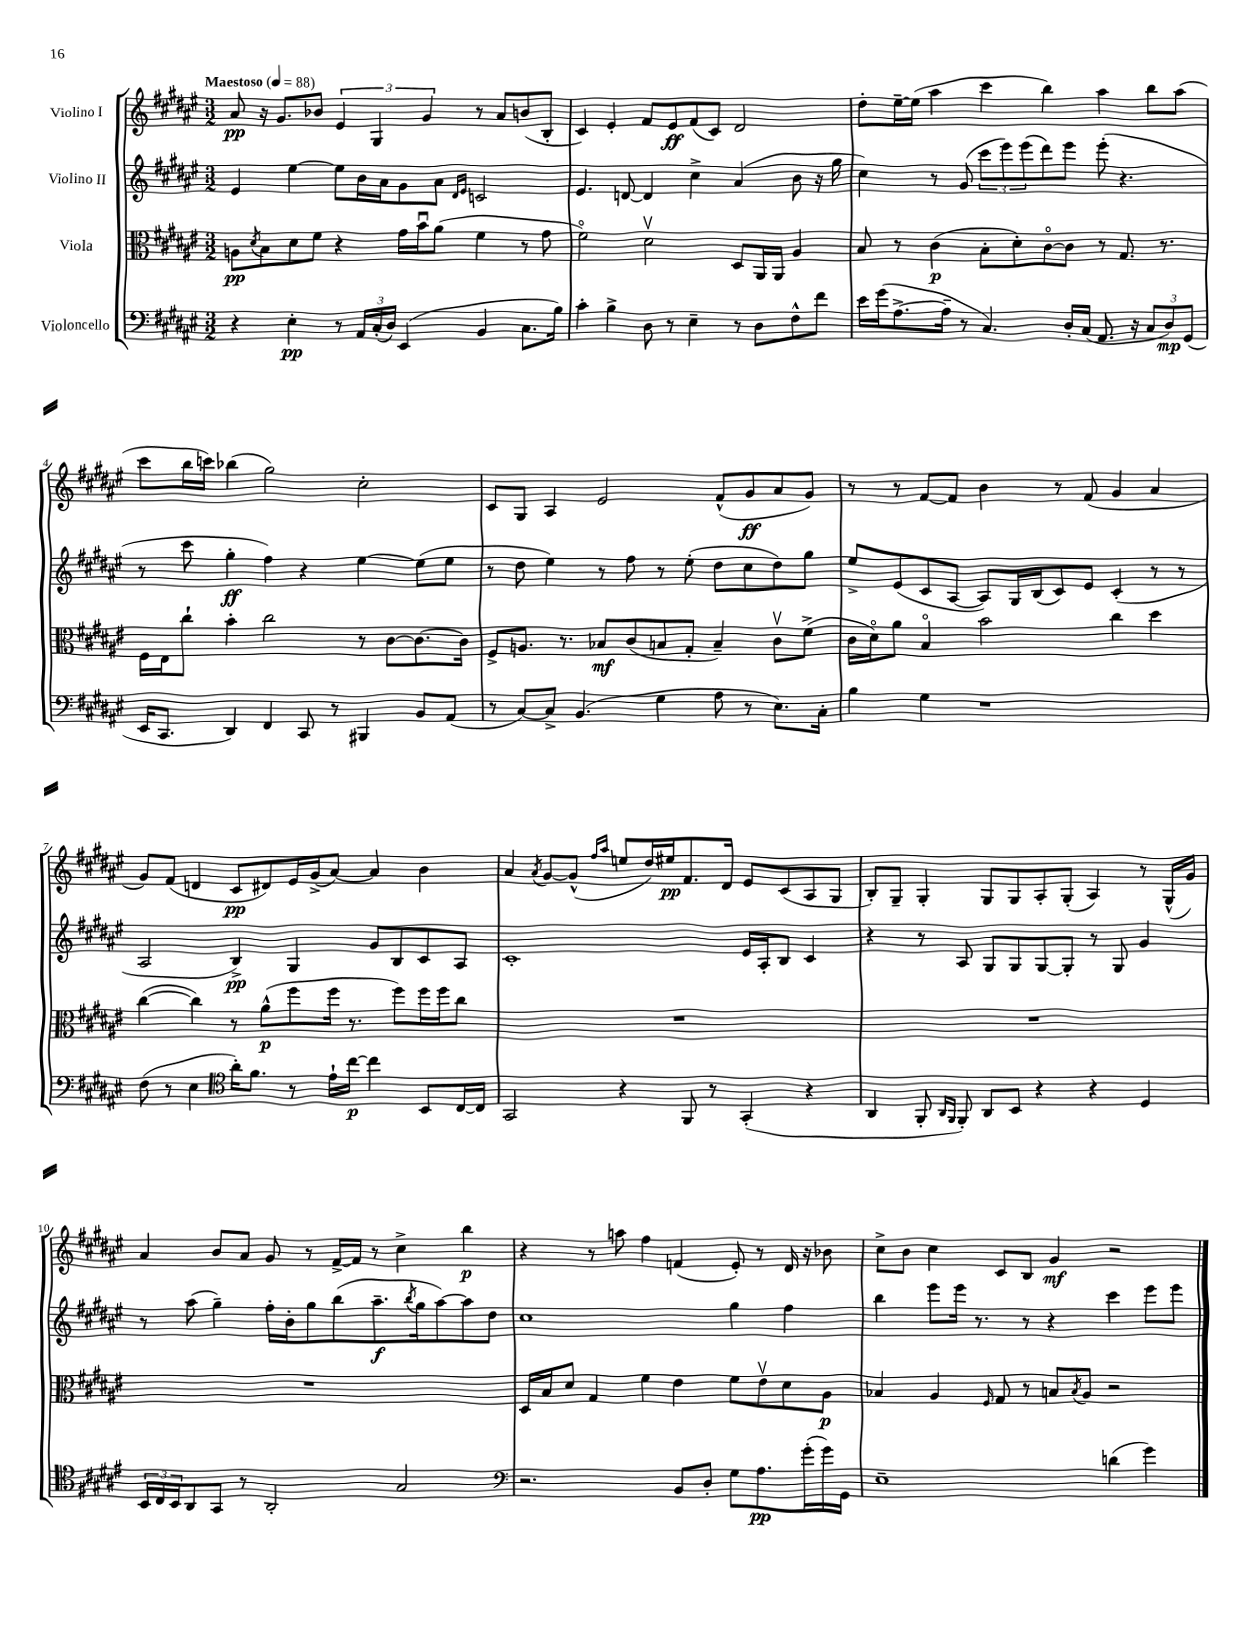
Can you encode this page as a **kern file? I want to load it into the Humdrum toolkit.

**kern	**dynam	**kern	**dynam	**kern	**dynam	**kern	**dynam
*part4	*part4	*part3	*part3	*part2	*part2	*part1	*part1
*staff4	*staff4	*staff3	*staff3	*staff2	*staff2	*staff1	*staff1
*I"Violoncello	*	*I"Viola	*	*I"Violino II	*	*I"Violino I	*
*clefF4	*	*clefC3	*	*clefG2	*	*clefG2	*
*k[f#c#g#d#a#e#]	*	*k[f#c#g#d#a#e#]	*	*k[f#c#g#d#a#e#]	*	*k[f#c#g#d#a#e#]	*
*M3/2	*	*M3/2	*	*M3/2	*	*M3/2	*
*MM88	*	*MM88	*	*MM88	*	*MM88	*
=1	=1	=1	=1	=1	=1	=1	=1
!	!	!	!	!	!	!LO:TX:a:B:t=Maestoso	!
4r	.	8An\L	pp	4e#/	.	8a#/	pp
.	.	8qd#/	.	.	.	.	.
.	.	8B\	.	.	.	16r	.
.	.	.	.	.	.	8.g#/L	.
4E#'\	pp	8d#\	.	[4ee#\	.	.	.
.	.	8f#\J	.	.	.	8b-X/J	.
8r	.	4r	.	8ee#\L]	.	6e#/	.
24AA#/LL	.	.	.	16b\L	.	.	.
(24C#'/	.	.	.	.	.	6G#/	.
.	.	.	.	16a#\J	.	.	.
24D#/JJ)	.	.	.	.	.	.	.
(4EE#/	.	16g#\LL	.	8g#\	.	.	.
.	.	16bu\J	.	.	.	.	.
.	.	.	.	.	.	6g#/	.
.	.	(8a#\J	.	8a#\J	.	.	.
.	.	.	.	16qqd#/LL	.	.	.
.	.	.	.	16qqe#/JJ	.	.	.
4BB/	.	4f#\	.	2cn/	.	8r	.
.	.	.	.	.	.	8a#/L	.
8.C#\L	.	8r	.	.	.	(8bn/	.
.	.	8g#\	.	.	.	8B'/J	.
16B\Jk)	.	.	.	.	.	.	.
=2	=2	=2	=2	=2	=2	=2	=2
4c#'\	.	2f#\)	.	4.e#/	.	4c#/)	.
4B^\	.	.	.	.	.	4e#'/	.
.	.	.	.	[8dn/	.	.	.
8D#\	.	2d#v\	.	4d/]	.	8f#/L	.
8r	.	.	.	.	.	8e#/	ff
4E#~\	.	.	.	4cc#^\	.	(8f#/	.
.	.	.	.	.	.	8c#/J)	.
8r	.	8D#/L	.	(4a#/	.	2d#/	.
8D#\L	.	16AA#/L	.	.	.	.	.
.	.	16AA#/JJ	.	.	.	.	.
8F#^^\	.	4A#/	.	8b\	.	.	.
8f#\J	.	.	.	16r	.	.	.
.	.	.	.	16gg#\	.	.	.
=3	=3	=3	=3	=3	=3	=3	=3
16e#\LL	.	8B/	.	4cc#\)	.	8dd#'\L	.
(16g#\J	.	.	.	.	.	.	.
[8.A#^\	.	8r	.	.	.	[16ee#~\L	.
.	.	.	.	.	.	(16ee#\JJ]	.
.	.	(4c#\	p	8r	.	4aa#\	.
16A#~\Jk]	.	.	.	.	.	.	.
8r	.	.	.	(8g#/	.	.	.
4.C#/)	.	8B'\L	.	12ccc#\L	.	4ccc#\	.
.	.	.	.	12eee#\)	.	.	.
.	.	8d#'\)	.	.	.	.	.
.	.	.	.	(12eee#\	.	.	.
.	.	[8c#\	.	8ddd#\)	.	4bb\)	.
16D#'/LL	.	8c#\J]	.	8eee#\J	.	.	.
(16C#/JJ	.	.	.	.	.	.	.
8.AA#/	.	8r	.	(8eee#'\	.	4aa#\	.
.	.	8.G#/	.	4.r	.	.	.
16r	.	.	.	.	.	.	.
12C#/L	.	.	.	.	.	8bb\L	.
.	.	8.r	.	.	.	.	.
12D#/)	mp	.	.	.	.	.	.
.	.	.	.	.	.	(8aa#\J	.
(12GG#/J	.	.	.	.	.	.	.
!!LO:LB:g=z
=4	=4	=4	=4	=4	=4	=4	=4
16EE#/KL	.	16F#\LL	.	8r	.	8ccc#\L	.
8.CC#/J	.	16E#\J	.	.	.	.	.
.	.	8cc#`\J	.	8ccc#\	.	16bb\L	.
.	.	.	.	.	.	16cccn\JJ)	.
4DD#/)	.	4b'\	.	4gg#'\	ff	(4bb-X\	.
4FF#/	.	2cc#\	.	4ff#\)	.	2gg#\)	.
8CC#/	.	.	.	4r	.	.	.
8r	.	.	.	.	.	.	.
4BBB#X/	.	8r	.	[4ee#\	.	2cc#'\	.
.	.	[8c#\L	.	.	.	.	.
8BB/L	.	8.c#\_	.	(8ee#\L]	.	.	.
(8AA#/J	.	.	.	8ee#\J	.	.	.
.	.	16c#\Jk]	.	.	.	.	.
=5	=5	=5	=5	=5	=5	=5	=5
8r	.	8F#^/L	.	8r	.	8c#/L	.
[8C#/L)	.	8.An/J	.	8dd#\	.	8G#/J	.
8C#^/J]	.	.	.	4ee#\)	.	4A#/	.
.	.	8.r	.	.	.	.	.
(4.BB/	.	.	.	.	.	.	.
.	.	8B-X/L	mf	8r	.	2e#/	.
.	.	(8c#/	.	8ff#\	.	.	.
4G#\	.	8Bn/	.	8r	.	.	.
.	.	8G#'/J	.	(8ee#'\	.	.	.
8A#\	.	4B~/)	.	8dd#\L	.	(8f#^^/L	.
8r	.	.	.	8cc#\	.	8g#/	ff
8.E#\L)	.	8c#v\L	.	8dd#\)	.	8a#/	.
.	.	(8f#^\J	.	8gg#\J	.	8g#/J)	.
16C#'\Jk	.	.	.	.	.	.	.
=6	=6	=6	=6	=6	=6	=6	=6
4B\	.	16c#\LL	.	8ee#^/L	.	8r	.
.	.	16d#\J)	.	.	.	.	.
.	.	8a#\J	.	(8e#/	.	8r	.
4G#\	.	4B/	.	8c#/	.	[8f#/L	.
.	.	.	.	[8A#/J	.	8f#/J]	.
1r	.	2b\	.	8A#/L])	.	4b\	.
.	.	.	.	16G#/L	.	.	.
.	.	.	.	(16B/J	.	.	.
.	.	.	.	8c#/)	.	8r	.
.	.	.	.	8e#/J	.	(8f#/	.
.	.	4cc#\	.	(4c#'/	.	4g#/	.
.	.	4dd#\	.	8r	.	4a#/	.
.	.	.	.	8r	.	.	.
!!LO:LB:g=z
=7	=7	=7	=7	=7	=7	=7	=7
(8F#\	.	([4cc#\	.	2A#/	.	8g#/L)	.
8r	.	.	.	.	.	(8f#/J	.
4E#\	.	4cc#\])	.	.	.	4dn/	.
*clefC4	*	*	*	*	*	*	*
16a#'\KL)	.	8r	.	4B^/)	pp	8c#/L	pp
8.f#\J	.	.	.	.	.	.	.
.	.	(8a#^^\L	p	.	.	8d#X/)	.
8r	.	8ff#\	.	4G#/	.	16e#/L	.
.	.	.	.	.	.	(16g#^/J	.
16e#`\LL	.	16ff#\Jk	.	.	.	[8a#/J)	.
[16cc#\JJ	p	8.r	.	.	.	.	.
4cc#\]	.	.	.	8g#/L	.	4a#/]	.
.	.	8ff#\L)	.	8B/	.	.	.
8BB/L	.	16ff#\L	.	8c#/	.	4b\	.
.	.	16ff#\J	.	.	.	.	.
[16C#/L	.	8cc#\J	.	8A#/J	.	.	.
16C#/JJ]	.	.	.	.	.	.	.
=8	=8	=8	=8	=8	=8	=8	=8
2GG#/	.	1.r	.	1c#'	.	4a#/	.
.	.	.	.	.	.	8qa#/	.
.	.	.	.	.	.	[8g#/L	.
.	.	.	.	.	.	(8g#^^/J]	.
.	.	.	.	.	.	16qqff#/LL	.
.	.	.	.	.	.	16qqaa#/JJ	.
4r	.	.	.	.	.	8een/L	.
.	.	.	.	.	.	16dd#/L)	.
.	.	.	.	.	.	16ee#X/J	pp
8FF#/	.	.	.	.	.	8.f#/	.
8r	.	.	.	.	.	.	.
.	.	.	.	.	.	16d#/Jk	.
(4GG#'/	.	.	.	16e#/LL	.	8e#/L	.
.	.	.	.	16A#'/J	.	.	.
.	.	.	.	8B/J	.	(8c#/	.
4r	.	.	.	4c#/	.	8A#/	.
.	.	.	.	.	.	8G#/J	.
=9	=9	=9	=9	=9	=9	=9	=9
4AA#/	.	1.r	.	4r	.	8B'/L)	.
.	.	.	.	.	.	8G#~/J	.
8FF#'/	.	.	.	8r	.	4G#'/	.
16qqAA#/LL	.	.	.	.	.	.	.
16qqFF#/JJ	.	.	.	.	.	.	.
8FF#'/)	.	.	.	8A#/	.	.	.
8AA#/L	.	.	.	8G#/L	.	8G#/L	.
8BB/J	.	.	.	8G#/	.	8G#/	.
4r	.	.	.	[8G#/	.	8A#'/	.
.	.	.	.	8G#'/J]	.	(8G#'/J	.
4r	.	.	.	8r	.	4A#/)	.
.	.	.	.	8G#/	.	.	.
4D#/	.	.	.	4g#/	.	8r	.
.	.	.	.	.	.	(16G#^^/LL	.
.	.	.	.	.	.	16g#/JJ)	.
!!LO:LB:g=z
=10	=10	=10	=10	=10	=10	=10	=10
24BB/LL	.	1.r	.	8r	.	4a#/	.
24C#/	.	.	.	.	.	.	.
24BB/J	.	.	.	.	.	.	.
8AA#/	.	.	.	(8aa#\	.	.	.
8GG#/J	.	.	.	4gg#~\)	.	8b/L	.
8r	.	.	.	.	.	8a#/J	.
2AA#'/	.	.	.	16ff#'\LL	.	8g#/	.
.	.	.	.	16b'\J	.	.	.
.	.	.	.	8gg#\	.	8r	.
.	.	.	.	(8bb\	.	[16f#^/LL	.
.	.	.	.	.	.	16f#/JJ]	.
.	.	.	.	8.aa#~\	f	8r	.
2G#/	.	.	.	.	.	4cc#^\	.
.	.	.	.	8qbb/	.	.	.
.	.	.	.	16gg#\k	.	.	.
.	.	.	.	[8aa#\)	.	.	.
.	.	.	.	8aa#\]	.	4bb\	p
.	.	.	.	8dd#\J	.	.	.
=11	=11	=11	=11	=11	=11	=11	=11
*clefF4	*	*	*	*	*	*	*
2.r	.	16D#/LL	.	1cc#	.	4r	.
.	.	16B/J	.	.	.	.	.
.	.	8d#/J	.	.	.	.	.
.	.	4G#/	.	.	.	8r	.
.	.	.	.	.	.	8aan\	.
.	.	4f#\	.	.	.	4ff#\	.
8BB/L	.	4e#\	.	.	.	(4fn/	.
8D#'/J	.	.	.	.	.	.	.
8G#\L	.	8f#\L	.	4gg#\	.	8e#'/)	.
8.A#\	pp	8e#v\	.	.	.	8r	.
.	.	8d#\	.	4ff#\	.	16d#/	.
(16g#'\L	.	.	.	.	.	16r	.
16g#\)	.	8A#\J	p	.	.	8b-X\	.
16GG#\JJ	.	.	.	.	.	.	.
=12	=12	=12	=12	=12	=12	=12	=12
1E#~	.	4B-X/	.	4bb\	.	8cc#^\L	.
.	.	.	.	.	.	8b\J	.
.	.	4A#/	.	8eee#\L	.	4cc#\	.
.	.	.	.	16eee#\Jk	.	.	.
.	.	.	.	8.r	.	.	.
.	.	16qqF#/	.	.	.	.	.
.	.	8G#/	.	.	.	8c#/L	.
.	.	8r	.	8r	.	8B/J	.
.	.	8Bn/L	.	4r	.	4g#/	mf
.	.	8qB/	.	.	.	.	.
.	.	8A#/J	.	.	.	.	.
(4dn\	.	2r	.	4ccc#\	.	2r	.
4g#\)	.	.	.	8eee#\L	.	.	.
.	.	.	.	8eee#\J	.	.	.
==	==	==	==	==	==	==	==
*-	*-	*-	*-	*-	*-	*-	*-
